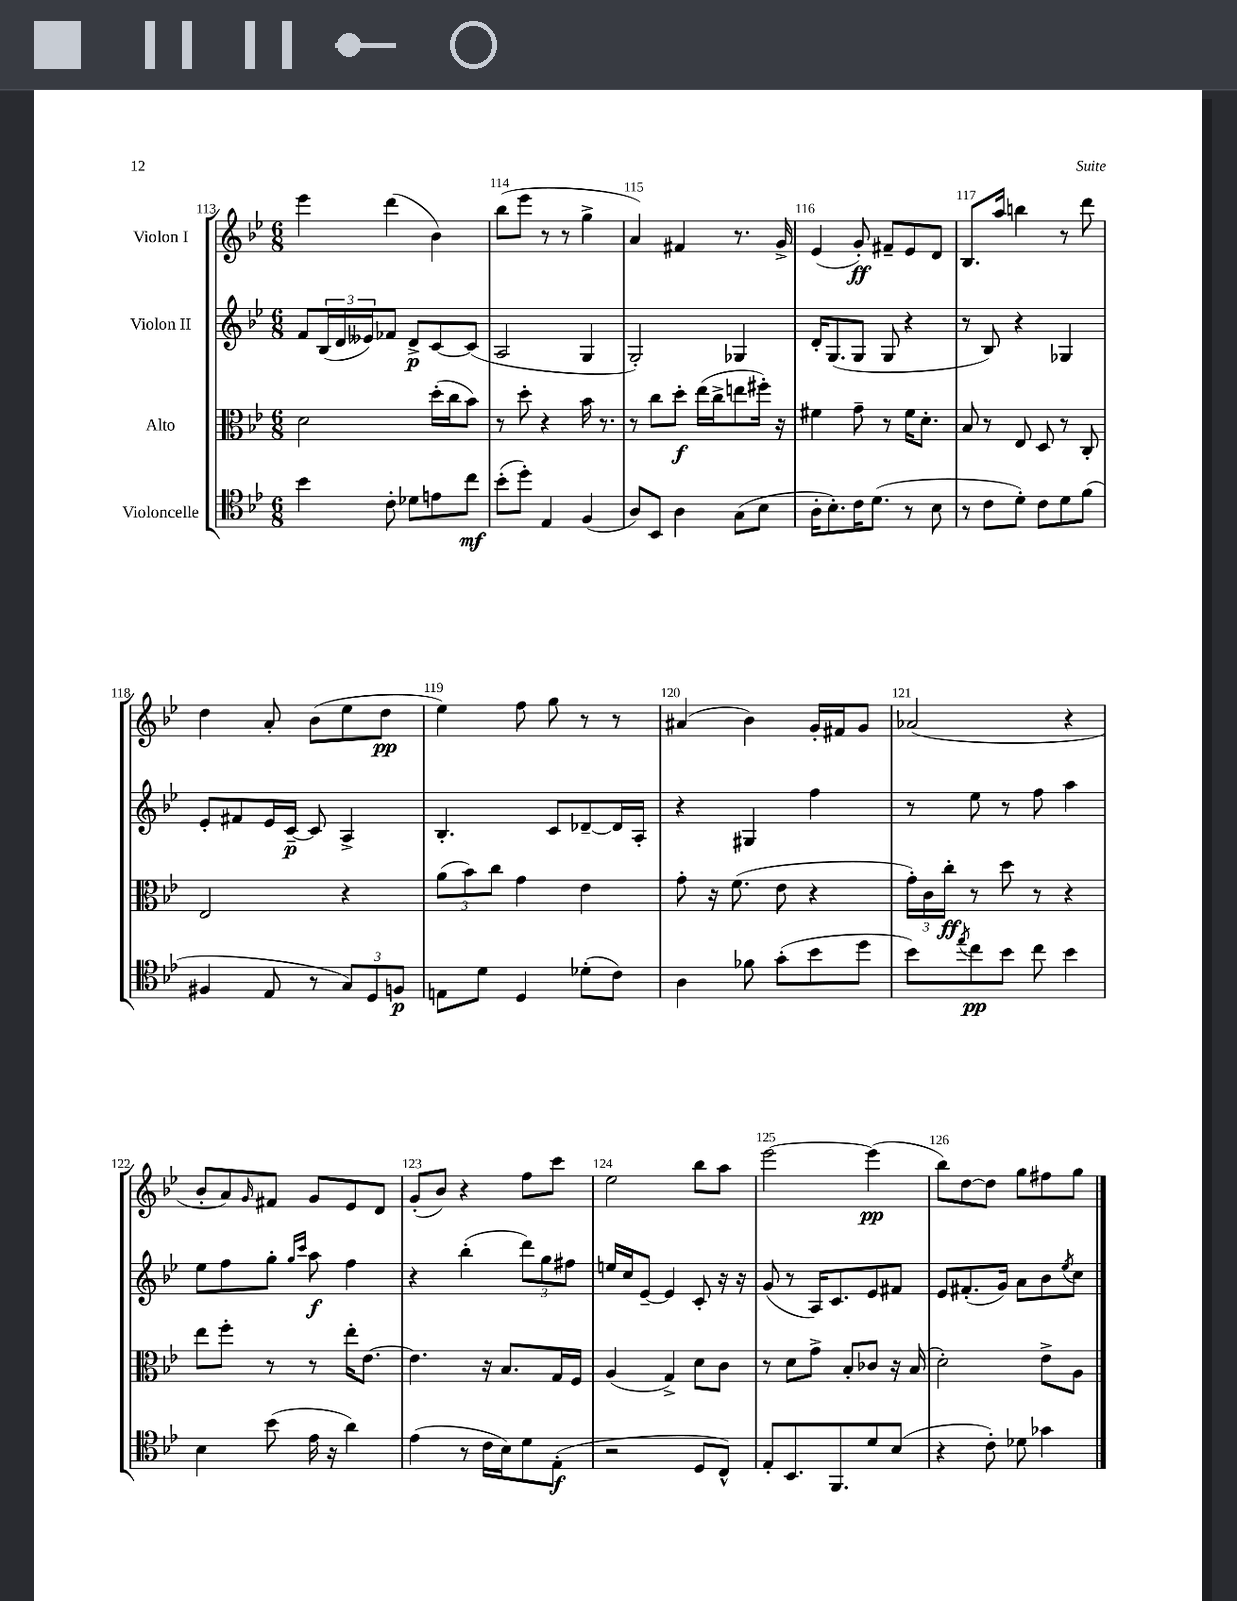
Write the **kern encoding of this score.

**kern	**dynam	**kern	**dynam	**kern	**dynam	**kern	**dynam
*part4	*part4	*part3	*part3	*part2	*part2	*part1	*part1
*staff4	*staff4	*staff3	*staff3	*staff2	*staff2	*staff1	*staff1
*I"Violoncelle	*	*I"Alto	*	*I"Violon II	*	*I"Violon I	*
*clefC4	*	*clefC3	*	*clefG2	*	*clefG2	*
*k[b-e-]	*	*k[b-e-]	*	*k[b-e-]	*	*k[b-e-]	*
*M6/8	*	*M6/8	*	*M6/8	*	*M6/8	*
=113	=113	=113	=113	=113	=113	=113	=113
4b-\	.	2d\	.	8f/L	.	4eee-\	.
.	.	.	.	(24B-/L	.	.	.
.	.	.	.	24d/	.	.	.
.	.	.	.	24e--X/J)	.	.	.
8c'\	.	.	.	8f-X/J	.	(4ddd\	.
8d-X\L	.	.	.	8d^/L	p	.	.
8en\	.	(16dd'\LL	.	[8c/	.	4b-\)	.
.	.	16cc\J	.	.	.	.	.
8cc\J	mf	8b-\J)	.	(8c/J]	.	.	.
=114	=114	=114	=114	=114	=114	=114	=114
(8b-'\L	.	8r	.	2A/	.	(8bb-\L	.
8dd'\J)	.	8dd'\	.	.	.	8eee-\J	.
4E-/	.	4r	.	.	.	8r	.
.	.	.	.	.	.	8r	.
(4F/	.	16b-\	.	4G/	.	4gg^\	.
.	.	8.r	.	.	.	.	.
=115	=115	=115	=115	=115	=115	=115	=115
8A/L)	.	8r	.	2G'/)	.	4a/)	.
8BB-/J	.	8cc\L	.	.	.	.	.
4A\	.	8dd'\J	f	.	.	4f#X/	.
.	.	(16ee-\LL	.	.	.	.	.
.	.	16cc^\J	.	.	.	.	.
(8G\L	.	8een\	.	4G-X/	.	8.r	.
8B-\J	.	16ff#X'\Jk)	.	.	.	.	.
.	.	16r	.	.	.	16g^/	.
=116	=116	=116	=116	=116	=116	=116	=116
16A'\KL	.	4f#X\	.	16d'/KL	.	(4e-/	.
8.B-'\)	.	.	.	(8.G/	.	.	.
16c\K	.	8g~\	.	8G/J	.	8g'/)	ff
(8.d\J	.	.	.	.	.	.	.
.	.	8r	.	8G/	.	8f#X~/L	.
8r	.	16f#\KL	.	4r	.	8e-/	.
.	.	8.d'\J	.	.	.	.	.
8B-\	.	.	.	.	.	8d/J	.
=117	=117	=117	=117	=117	=117	=117	=117
8r	.	8B-/	.	8r	.	8.B-/L	.
8c\L	.	8r	.	8B-/)	.	.	.
.	.	.	.	.	.	16aa/Jk	.
8d'\J)	.	8E-/	.	4r	.	4bbn\	.
8c\L	.	8D/	.	.	.	.	.
8d\	.	8r	.	4G-X/	.	8r	.
(8f\J	.	8C'/	.	.	.	8ddd\	.
!!LO:LB:g=z
=118	=118	=118	=118	=118	=118	=118	=118
4F#X/	.	2E-/	.	8e-'/L	.	4dd\	.
.	.	.	.	8f#X/	.	.	.
8E-/	.	.	.	16e-/L	.	8a'/	.
.	.	.	.	[16c~/JJ	p	.	.
8r	.	.	.	8c/]	.	(8b-\L	.
12G/L)	.	4r	.	4A^/	.	8ee-\	.
12D/	.	.	.	.	.	.	.
.	.	.	.	.	.	8dd\J	pp
12Fn/J	p	.	.	.	.	.	.
=119	=119	=119	=119	=119	=119	=119	=119
8En\L	.	(12a\L	.	4.B-'/	.	4ee-\)	.
.	.	12b-\)	.	.	.	.	.
8d\J	.	.	.	.	.	.	.
.	.	12cc\J	.	.	.	.	.
4D/	.	4g\	.	.	.	8ff\	.
.	.	.	.	8c/L	.	8gg\	.
(8d-X'\L	.	4e-\	.	[8d-X~/	.	8r	.
8c\J)	.	.	.	16d-/L]	.	8r	.
.	.	.	.	16A'/JJ	.	.	.
=120	=120	=120	=120	=120	=120	=120	=120
4A\	.	8g'\	.	4r	.	(4a#X/	.
.	.	16r	.	.	.	.	.
.	.	(8.f\	.	.	.	.	.
8f-X\	.	.	.	4G#X/	.	4b-\)	.
(8g'\L	.	8e-\	.	.	.	.	.
8b-\	.	4r	.	4ff\	.	16g'/LL	.
.	.	.	.	.	.	16f#X/J	.
8dd\J	.	.	.	.	.	8g/J	.
=121	=121	=121	=121	=121	=121	=121	=121
8b-\L)	.	24g'\LL)	.	8r	.	(2a-X/	.
.	.	24c\	.	.	.	.	.
.	.	24cc'\JJ	ff	.	.	.	.
8qee-/	.	.	.	.	.	.	.
8cc\	pp	8r	.	8ee-\	.	.	.
8b-\J	.	8dd\	.	8r	.	.	.
8cc\	.	8r	.	8ff\	.	.	.
4b-\	.	4r	.	4aa\	.	4r	.
!!LO:LB:g=z
=122	=122	=122	=122	=122	=122	=122	=122
4B-\	.	8ee-\L	.	8ee-\L	.	8b-'/L	.
.	.	8ff'\J	.	8ff\	.	8a/)	.
.	.	.	.	.	.	16qqg/	.
(8b-\	.	8r	.	8gg'\J	.	8f#X/J	.
.	.	.	.	16qqgg/LL	.	.	.
.	.	.	.	16qqccc/JJ	.	.	.
16e-\	.	8r	.	8aa\	f	8g/L	.
16r	.	.	.	.	.	.	.
4a\)	.	16ee-'\KL	.	4ff\	.	8e-/	.
.	.	[8.e-\J	.	.	.	.	.
.	.	.	.	.	.	8d/J	.
=123	=123	=123	=123	=123	=123	=123	=123
(4e-\	.	4.e-\]	.	4r	.	(8g'/L	.
.	.	.	.	.	.	8b-/J)	.
8r	.	.	.	(4bb-'\	.	4r	.
16c\LL	.	16r	.	.	.	.	.
16B-\J)	.	8.B-/L	.	.	.	.	.
8d\	.	.	.	12ddd\L)	.	8ff\L	.
.	.	.	.	12gg\	.	.	.
(8E-'\J	f	16G/L	.	.	.	8ccc\J	.
.	.	.	.	12ff#X\J	.	.	.
.	.	16F/JJ	.	.	.	.	.
=124	=124	=124	=124	=124	=124	=124	=124
2r	.	(4A/	.	16een/LL	.	2ee-\	.
.	.	.	.	16cc/J	.	.	.
.	.	.	.	[8e-~/J	.	.	.
.	.	4G^/)	.	4e-/]	.	.	.
8D/L	.	8d\L	.	8c'/	.	8bb-\L	.
8C^^/J)	.	8c\J	.	16r	.	8aa\J	.
.	.	.	.	16r	.	.	.
=125	=125	=125	=125	=125	=125	=125	=125
8E-'/L	.	8r	.	(8g/	.	[2eee-\	.
8.BB-/	.	8d\L	.	8r	.	.	.
.	.	8g^\J	.	16A/KL)	.	.	.
8.FF/	.	.	.	8.c/	.	.	.
.	.	8B-'/L	.	.	.	.	.
8d/	.	8c-X/J	.	8e-/	.	(4eee-\]	pp
(8B-/J	.	16r	.	8f#X/J	.	.	.
.	.	(16B-/	.	.	.	.	.
=126	=126	=126	=126	=126	=126	=126	=126
4r	.	2d'\)	.	8e-/L	.	8bb-\L)	.
.	.	.	.	(8.f#X'/	.	[8dd\	.
8c'\)	.	.	.	.	.	8dd\J]	.
.	.	.	.	16g/Jk)	.	.	.
8d-X\	.	.	.	8a\L	.	8gg\L	.
4g-X\	.	8e-^\L	.	8b-\	.	8ff#X\	.
.	.	.	.	8qee-/	.	.	.
.	.	8A\J	.	8cc\J	.	8gg\J	.
==	==	==	==	==	==	==	==
*-	*-	*-	*-	*-	*-	*-	*-
